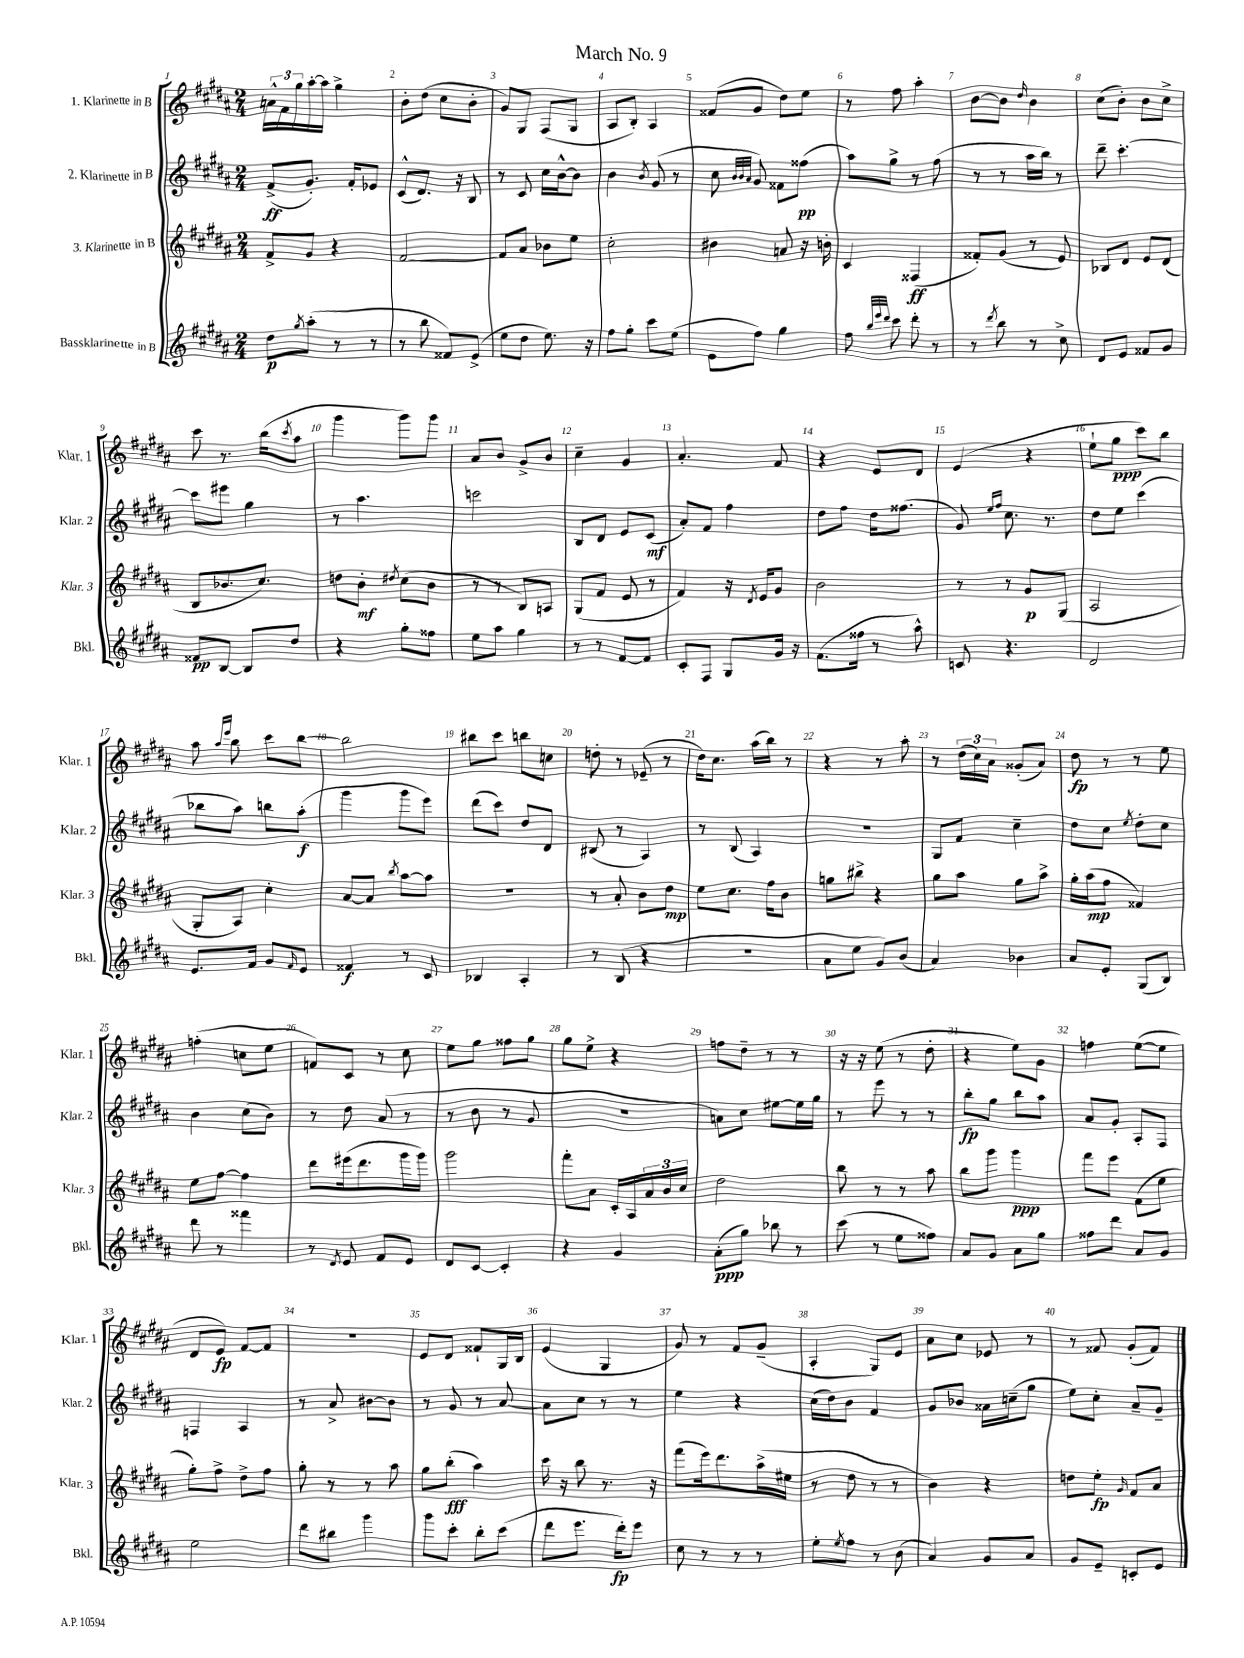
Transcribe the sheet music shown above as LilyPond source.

\header { title = "March No. 9" }
<<
\new StaffGroup <<
\new Staff = "s0" \with { instrumentName = "1. Klarinette in B" shortInstrumentName = "Klar. 1" } {
    \clef treble \key b \major \numericTimeSignature \time 2/4
    \tuplet 3/2 { a'16-^ fis'16 gis''16 } ais''16~-. ais''16 gis''4-> |
    b'8-. dis''8( cis''8 b'8-. |
    gis'8) gis8 fis8( gis8 |
    ais8 b8-.) ais4 |
    fisis'8( gis'8 dis''8) e''8 |
    r8 fis''8 ais''4-. |
    b'8~ b'8 \grace { dis''16 } b'4 |
    cis''8( b'8-.) b'8 cis''8-> |
    cis'''8 r8. b''16( \acciaccatura { cis'''8 } ais''8 |
    gis'''4 gis'''8) gis'''8 |
    ais'8 b'8 gis'8-> b'8 |
    cis''4-- gis'4 |
    ais'4.-. fis'8 |
    r4 e'8 dis'8 |
    e'4( r4 |
    e''8-! gis''8\ppp cis'''8) b''8 |
    ais''8 \grace { ais''16 e'''16 } b''8 cis'''8 b''8~ |
    b''2 |
    bis''8 cis'''8 b''8 c''8 |
    d''8-. r8 ees'8--( r8 |
    dis''16) cis''8. ais''16( b''16) r8 |
    r4 r8 ais''8-. |
    r8 \tuplet 3/2 { dis''16( cis''16) ais'16 } gisis'8-.( ais'8) |
    dis''8\fp r8 r8 e''8 |
    f''4-.( c''8 e''8 |
    f'8) cis'8 r8 cis''8 |
    e''8 gis''8 fisis''8 gis''8 |
    gis''8 e''8-> r4 |
    f''8 dis''8-- r8 r8 |
    r16 r16 e''8( r8 dis''8-. |
    r4 e''8) gis'8 |
    f''4 e''8~( e''8 |
    dis'8 e'8\fp) fis'8~ fis'8 |
    R2 |
    e'8 dis'8 fisis'8-! gis16 b16 |
    e'4( gis4 |
    gis'8) r8 fis'8 gis'8--( |
    ais4-. gis8) e'8 |
    ais'8 cis''8 ees'8 r8 |
    r8 fisis'8 gis'8-.( fisis'8) \bar "|." |
}
\new Staff = "s1" \with { instrumentName = "2. Klarinette in B" shortInstrumentName = "Klar. 2" } {
    \clef treble \key b \major \numericTimeSignature \time 2/4
    fis'8->\ff( gis'8.-.) fis'16-. ees'8 |
    cis'8-^( dis'8.) r16 b8 |
    r8 cis'8 cis''16 b'16~-^ b'8 |
    b'4 \acciaccatura { b'8 } gis'8( r8 |
    cis''8 \grace { b'32 b'32 ais'32 } gis'8) fisis'8 fisis''8\pp( |
    ais''8) gis''8-> r8 fis''8( |
    r8 r8 ais''16 b''16) r8 |
    dis'''8-- cis'''4.~-. |
    cis'''8 eis'''8 gis''4 |
    r8 ais''4. |
    c'''2 |
    b8 dis'8 e'8 cis'8\mf( |
    ais'8-.) fis'8 fis''4 |
    dis''8 fis''8 dis''16 fisis''8.( |
    gis'8) \grace { e''16 fis''16 } cis''8. r8. |
    dis''8 e''8 cis'''4( |
    bes''8 ais''8) b''8 ais''8-.\f( |
    gis'''4 gis'''8 e'''8) |
    dis'''8( cis'''8) dis''8 dis'8 |
    bis8( r8 ais4) |
    r8 b8( ais4) |
    r2 |
    gis8 fis'8 cis''4-- |
    dis''8 cis''8 \acciaccatura { e''8 } dis''8-. cis''8 |
    b'4 cis''8( b'8) |
    r8 dis''8 ais'8( r8 |
    r8 b'8 r8 gis'8 |
    r2 |
    a'8) cis''8 eis''8~ eis''16 gis''16 |
    r8 e'''8 r8 r8 |
    b''8-.\fp gis''8 b''8 ais''8 |
    ais'8 gis'8-. ais8-. fis8 |
    f4 ais4 |
    r8 ais'8-> bis'8~ bis'8 |
    r8 gis'8 r8 ais'8~ |
    ais'8 cis''8 r8 r8 |
    e''4 r4 |
    cis''16( dis''16) b'8 fis'4 |
    gis'8 bes'8 aisis'16 c''16--( gis''8 |
    e''8) cis''8-. ais'8-- gis'8-- \bar "|." |
}
\new Staff = "s2" \with { instrumentName = "3. Klarinette in B" shortInstrumentName = "Klar. 3" } {
    \clef treble \key b \major \numericTimeSignature \time 2/4
    fis'8-> gis'8 r4 |
    fis'2~ |
    fis'8 ais'8 bes'8 e''8 |
    cis''2-. |
    bis'4 a'8 r16 b'16-. |
    cis'4 fisis4\ff( |
    fisis'8-.) gis'8( r8 e'8) |
    bes8 dis'8 e'8 dis'8( |
    b8 bes'8. cis''8.) |
    d''8 b'8-.\mf \acciaccatura { dis''8 } cis''8( b'8 |
    r8 r8 b8) a8 |
    gis8( fis'8 e'8 r8 |
    fis'4) r16 \acciaccatura { dis'8 } e'16 gis'8 |
    b'2 |
    r8 r8 gis'8\p gis8( |
    ais2 |
    gis8-. ais8) cis''4-. |
    ais'8~ ais'8 \acciaccatura { b''8 } ais''8~ ais''8 |
    r2 |
    r8 ais'8-. b'8 dis''8\mp |
    e''8 cis''8. fis''16 b'8 |
    g''8 bis''8-> r4 |
    gis''8 ais''8 gis''8 ais''8-> |
    gis''16-. ais''16\mp( fis''8 fisis'4) |
    e''8 fis''8~ fis''4 |
    dis'''8 eis'''16( dis'''8. gis'''16 gis'''16) |
    gis'''2 |
    fis'''8-. ais'8 cis'16-. ais16 \tuplet 3/2 { ais'16 b'16 cis''16 } |
    dis''2 |
    b''8 r8 r8 ais''8 |
    b''8 gis'''8 gis'''4\ppp |
    fis'''8 e'''8 fis'8( e''8 |
    gis''8-.) fis''8-> dis''8-> fis''8 |
    gis''8-. r8 r8 ais''8 |
    gis''8 b''8-.\fff( ais''4) |
    cis'''16 r16 b''8 r8. r16 |
    fis'''8( e'''16) dis'''8. ais''16->( eis''16 |
    r8 dis''8 r8 r8 |
    b'4) r4 |
    d''8 e''8-.\fp \grace { gis'16 } fis'8 ais'8 \bar "|." |
}
\new Staff = "s3" \with { instrumentName = "Bassklarinette in B" shortInstrumentName = "Bkl." } {
    \clef treble \key b \major \numericTimeSignature \time 2/4
    dis''8\p \acciaccatura { gis''8 } ais''8-.( r8 r8 |
    r8 b''8 fisis'8) e'8->( |
    e''8 dis''8 e''8.) r16 |
    fis''8 gis''8-. cis'''8 e''8( |
    e'8 fis''8) gis''4 |
    fis''8 \grace { b''32 e'''32 dis'''32 } cis'''8 dis'''8-. r8 |
    r8 \acciaccatura { dis'''8 } b''8 r8 cis''8-> |
    dis'8 e'8 fisis'8 gis'8 |
    fisis'8\pp b8~ b8 dis''8 |
    r4 gis''8-. fisis''8 |
    e''8 ais''8 gis''4 |
    r8 r8 fis'8~ fis'8 |
    cis'8-. fis8 gis8 gis'16 r16 |
    fis'8.( fisis''16 r8 ais''8-^) |
    c'8 r4. |
    dis'2 |
    e'8. fis'16 gis'8 \grace { fis'16 } e'8 |
    fisis'4\f r8 cis'8 |
    bes4 ais4-. |
    r8 b8( r4 |
    r2 |
    ais'8 e''8 gis'8) b'8( |
    ais'4) bes'4 |
    ais'8 e'8-. gis8( b8) |
    dis'''8 r8 fisis'''4 |
    r8 \acciaccatura { dis'8 } e'8 fis'8 e'8 |
    dis'8 cis'8~ cis'4-. |
    r4 gis'4 |
    ais'8-.\ppp( gis''8) bes''8 r8 |
    cis'''8( r8 e''8 fisis''8) |
    ais'8 gis'8 ais'8 gis''8 |
    fisis''8 dis'''8 ais'8 gis'8 |
    e''2 |
    dis'''8 bis''8 gis'''4 |
    gis'''8 cis'''8-. b''8-. cis'''8( |
    dis'''8 e'''8. dis'''16-.\fp) e'''8 |
    cis''8 r8 r8 r8 |
    e''8-. \acciaccatura { e''8 } fis''8 r8 b'8( |
    ais'4) gis'8 ais'8 |
    gis'8 e'8-- c'8-. e'8 \bar "|." |
}
>>
>>
\layout { \context { \Score \override BarNumber.break-visibility = ##(#f #t #t) barNumberVisibility = #all-bar-numbers-visible } }
